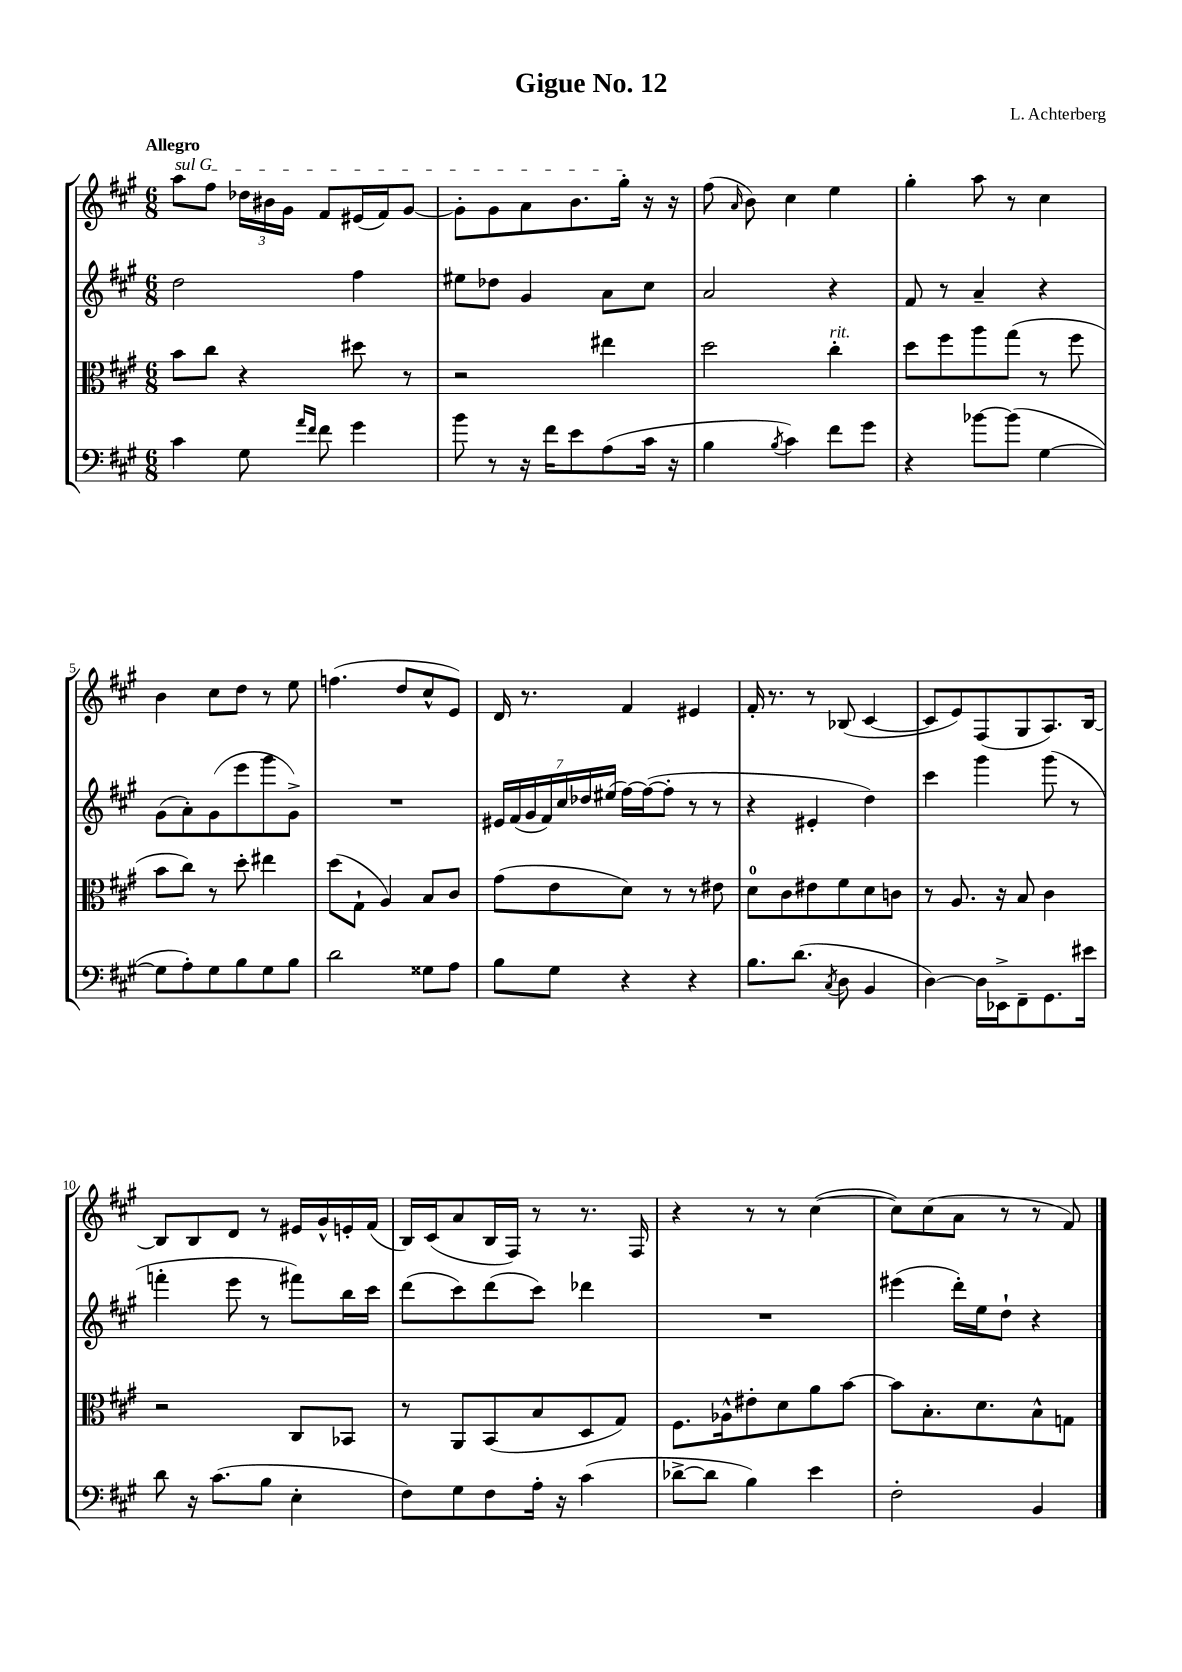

**kern	**kern	**kern	**kern
*staff4	*staff3	*staff2	*staff1
*clefF4	*clefC3	*clefG2	*clefG2
*k[f#c#g#]	*k[f#c#g#]	*k[f#c#g#]	*k[f#c#g#]
*M6/8	*M6/8	*M6/8	*M6/8
4c#\	8b\L	2dd\	8aa\L
.	8cc#\J	.	8ff#\J
8G#\	4r	.	24dd-\LL
.	.	.	24b#\
.	.	.	24g#\JJ
16qqa/LL	.	.	.
16qqf#/JJ	.	.	.
8f#\	.	.	8f#/L
4g#\	8dd#\	4ff#\	(16e#/L
.	.	.	16f#/J)
.	8r	.	[8g#/J
=	=	=	=
8b\	2r	8ee#\L	8g#'\]L
8r	.	8dd-\J	8g#\
16r	.	4g#/	8a\
16f#\LK	.	.	.
8e\	.	.	8.b\
(8A\	4ee#\	8a\L	.
.	.	.	16gg#'\Jk
16c#\Jk	.	8cc#\J	16r
16r	.	.	16r
=	=	=	=
4B\	2dd\	2a/	(8ff#\
.	.	.	16qqa/
.	.	.	8b\)
8qB/	.	.	.
4c#\)	.	.	4cc#\
8f#\L	4cc#'\	4r	4ee\
8g#\J	.	.	.
=	=	=	=
4r	8dd\L	8f#/	4gg#'\
.	8ff#\	8r	.
[8b-\L	8aa\	4a~/	8aa\
(8b-\]J	(8gg#\J	.	8r
[4G#\	8r	4r	4cc#\
.	8ff#\	.	.
=	=	=	=
8G#\]L	8b\L	(8g#\L	4b\
8A'\)	8cc#\J)	8a'\)	.
8G#\	8r	(8g#\	8cc#\L
8B\	8dd'\	8eee\	8dd\J
8G#\	4ee#\	8ggg#\	8r
8B\J	.	8g#^\J)	8ee\
=	=	=	=
2d\	(8dd\L	2.r	(4.ff\
.	8G#`\J	.	.
.	4A/)	.	.
.	.	.	8dd/L
8G##\L	8B/L	.	8cc#^^/
8A\J	8c#/J	.	8e/J)
=	=	=	=
8B\L	(8g#\L	28e#/LL	16d/
.	.	(28f#/	.
.	.	.	8.r
.	.	28g#/	.
.	.	28f#/)	.
8G#\J	8e\	.	.
.	.	28cc#/	.
.	.	28dd-/	.
.	.	(28ee#/JJ	.
4r	8d\J)	[16ff#\LL)	4f#/
.	.	(16ff#\_J	.
.	8r	8ff#'\]J	.
4r	8r	8r	4e#/
.	8e#\	8r	.
=	=	=	=
8.B\L	8d\L	4r	16f#'/
.	.	.	8.r
.	8c#\	.	.
(8.d\J	.	.	.
.	8e#\	4e#'/	8r
8qC#/	.	.	.
8D\	8f#\	.	(8B-/
4BB/	8d\	4dd\)	[4c#/
.	8c\J	.	.
=	=	=	=
[4D\)	8r	4ccc#\	8c#/]L
.	8.A/	.	8e/)
16D\]LL	.	4ggg#\	(8F#/
16EE-^\J	16r	.	.
8FF#~\	8B/	.	8G#/
8.GG#\	4c#\	(8ggg#\	8.A/)
.	.	8r	.
16e#\Jk	.	.	[16B/Jk
=	=	=	=
8d\	2r	4fff'\	8B/]L
16r	.	.	8B/
(8.c#\L	.	.	.
.	.	8eee\	8d/J
8B\J	.	8r	8r
4E'\	8C#/L	8fff#\L)	16e#/LL
.	.	.	16g#^^/
.	8BB-/J	16bb\L	16e'/
.	.	16ccc#\JJ	(16f#/JJ
=	=	=	=
8F#\L)	8r	(8ddd\L	16B/LL)
.	.	.	(16c#/J
8G#\	8AA/L	8ccc#\)	8a/
8F#\	(8BB/	(8ddd\	16B/L
.	.	.	16F#/JJ)
16A'\Jk	8B/	8ccc#\J)	8r
16r	.	.	.
(4c#\	8D/	4ddd-\	8.r
.	8G#/J)	.	.
.	.	.	16F#/
=	=	=	=
[8d-^\L	8.F#\L	2.r	4r
8d-\]J	.	.	.
.	16A-^^\k	.	.
4B\)	8e#'\	.	8r
.	8d\	.	8r
4e\	8a\	.	([4cc#\
.	[8b\J	.	.
=	=	=	=
2F#'\	8b\]L	(4eee#\	8cc#\]L)
.	8.B'\	.	(8cc#\
.	.	16ddd'\LL)	8a\J
.	8.d\	16ee\J	.
.	.	8dd`\J	8r
4BB/	8B^^\	4r	8r
.	8G\J	.	8f#/)
==	==	==	==
*-	*-	*-	*-
